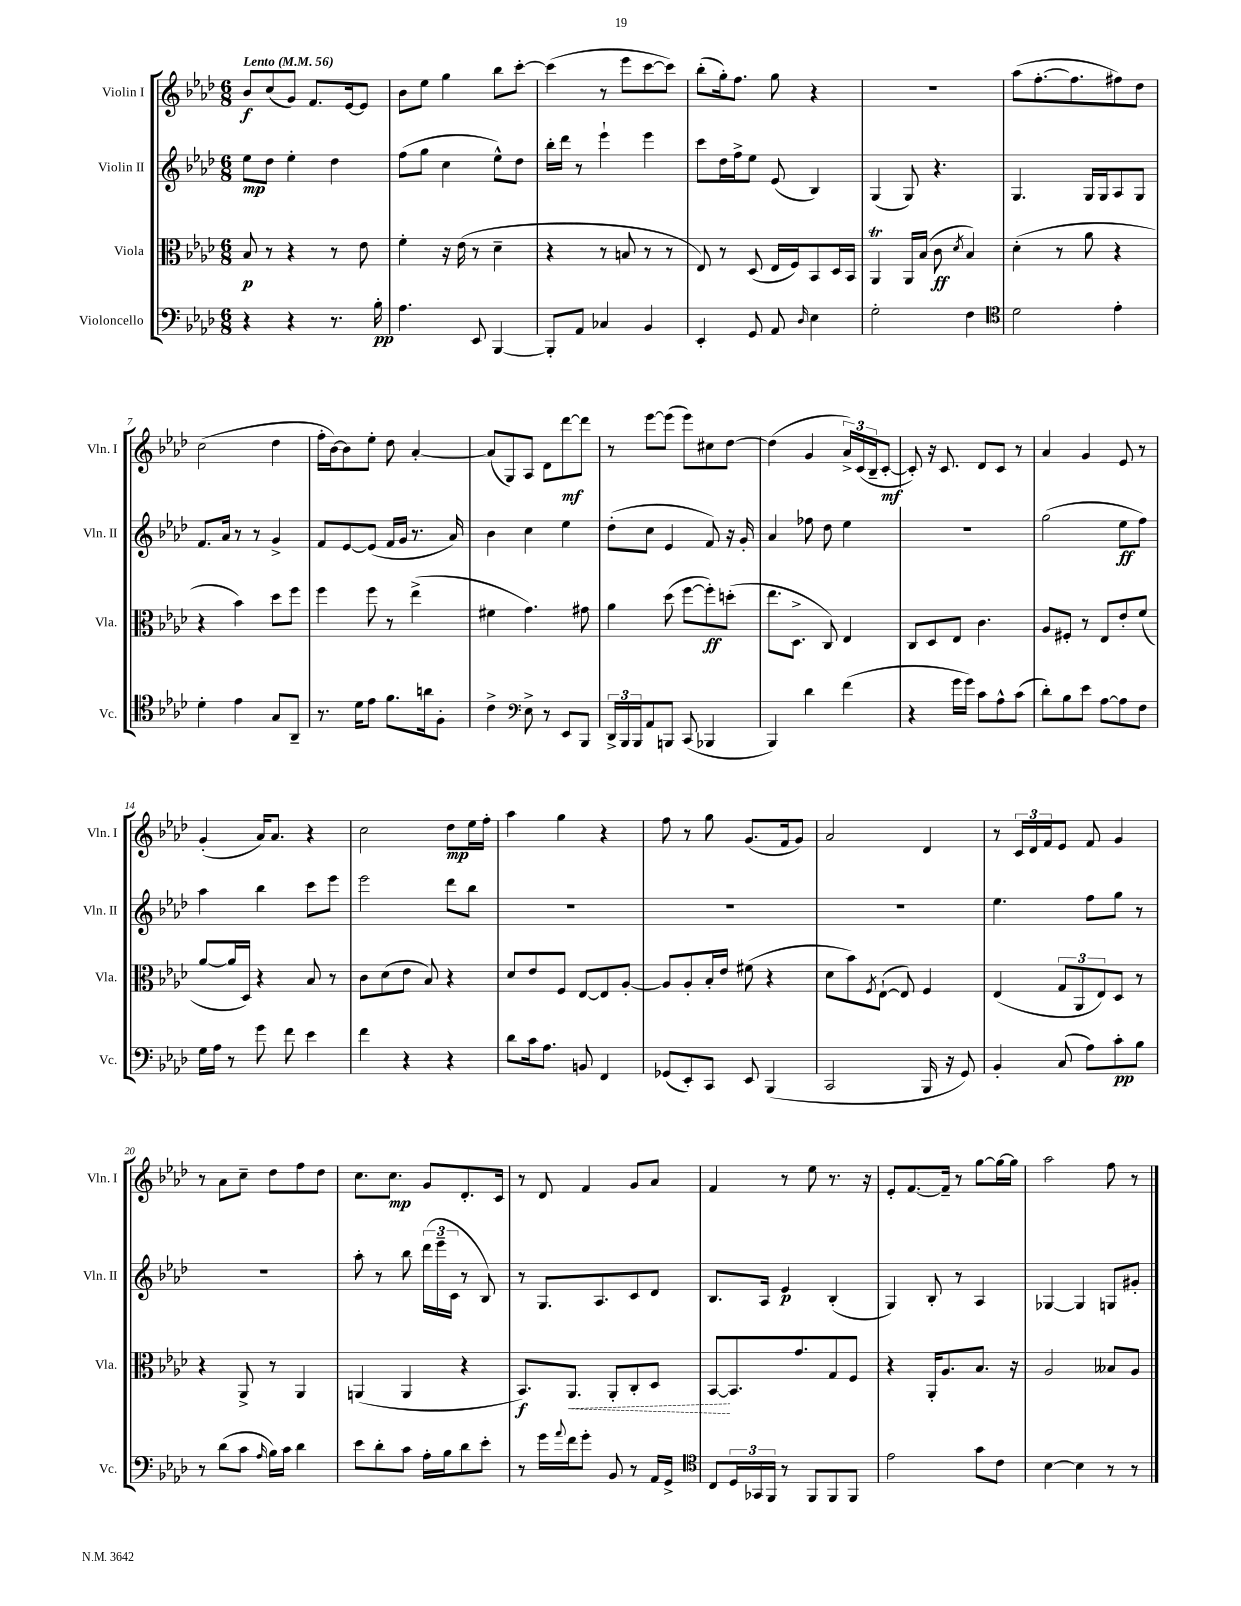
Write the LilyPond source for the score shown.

<<
\new StaffGroup <<
\new Staff = "s0" \with { instrumentName = "Violin I" shortInstrumentName = "Vln. I" } {
    \clef treble \key aes \major \numericTimeSignature \time 6/8 \tempo "Lento" 4 = 56
    bes'8\f c''8( g'8) f'8. ees'16~ ees'8 |
    bes'8 ees''8 g''4 bes''8 c'''8~-. |
    c'''4( r8 ees'''8 c'''8~ c'''8) |
    bes''8-.( g''16-.) f''8. g''8 r4 |
    R2. |
    aes''8( f''8.~-. f''8. fis''8) des''8 |
    c''2( des''4 |
    f''16-. bes'16~) bes'8 ees''8-. des''8 aes'4~-. |
    aes'8( g8) aes8 des'8 des'''8~\mf des'''8 |
    r8 ees'''8~ ees'''8( ees'''8) cis''8 des''8~ |
    des''4( g'4 \tuplet 3/2 { aes'16->) c'16( bes16-- } c'8~-.\mf |
    c'8-.) r16 c'8. des'8 c'8 r8 |
    aes'4 g'4 ees'8 r8 |
    g'4-.( aes'16) aes'8. r4 |
    c''2 des''8\mp ees''16 f''16-. |
    aes''4 g''4 r4 |
    f''8 r8 g''8 g'8.( f'16 g'8) |
    aes'2 des'4 |
    r8 \tuplet 3/2 { c'16 des'16 f'16 } ees'8 f'8 g'4 |
    r8 aes'8 c''8-- des''8 f''8 des''8 |
    c''8. c''8.\mp g'8 des'8.-. c'16 |
    r8 des'8 f'4 g'8 aes'8 |
    f'4 r8 ees''8 r8. r16 |
    ees'8-. f'8.~ f'16-- r8 g''8~ g''16~ g''16 |
    aes''2 f''8 r8 \bar "|." |
}
\new Staff = "s1" \with { instrumentName = "Violin II" shortInstrumentName = "Vln. II" } {
    \clef treble \key aes \major \numericTimeSignature \time 6/8
    ees''8\mp des''8 ees''4-. des''4 |
    f''8( g''8 c''4 ees''8-^) des''8 |
    bes''16-. des'''16 r8 ees'''4-! ees'''4 |
    c'''8 des''16 f''16-> ees''8 ees'8( bes4) |
    g4( g8) r4. |
    g4. g16 g16 aes8 g8 |
    f'8. aes'16 r8 r8 g'4-> |
    f'8 ees'8~ ees'8( f'16 g'16 r8. aes'16) |
    bes'4 c''4 ees''4 |
    des''8-.( c''8 ees'4 f'8) r16 g'16-. |
    aes'4 fes''8 des''8 ees''4 |
    R2. |
    g''2( ees''8\ff f''8) |
    aes''4 bes''4 c'''8 ees'''8 |
    ees'''2 des'''8 bes''8 |
    R2. |
    R2. |
    R2. |
    ees''4. f''8 g''8 r8 |
    R2. |
    aes''8-. r8 bes''8 \tuplet 3/2 { des'''16( ees'''16-- c'16 } r8 bes8) |
    r8 g8. aes8. c'8 des'8 |
    bes8. aes16 ees'4\p bes4-.( |
    g4) bes8-. r8 aes4 |
    ges4~ ges4 g8 gis'8-. \bar "|." |
}
\new Staff = "s2" \with { instrumentName = "Viola" shortInstrumentName = "Vla." } {
    \clef alto \key aes \major \numericTimeSignature \time 6/8
    bes8\p r8 r4 r8 ees'8 |
    f'4-. r16 ees'16( r8 des'4-- |
    r4 r8 b8 r8 r8 |
    ees8) r8 des8( ees16 f16) bes,8 des16 bes,16 |
    aes,4\trill aes,16 bes16( c'8\ff \acciaccatura { des'8 } bes4) |
    des'4-.( r8 aes'8 r4 |
    r4 bes'4) des''8 f''8 |
    f''4 f''8 r8 ees''4->( |
    fis'4 g'4.) gis'8 |
    aes'4 des''8( f''8~ f''8-.\ff) d''8-.( |
    ees''8. des8.-> c8) ees4 |
    c8 des8 ees8 c'4. |
    aes8 fis8-. r8 ees8 ees'8-. f'8( |
    aes'8~ aes'16 des16) r4 bes8 r8 |
    c'8 des'8( ees'8 bes8) r4 |
    des'8 ees'8 f8 ees8~ ees8 aes8~-. |
    aes8 aes8-. bes16-. ees'16 fis'8( r4 |
    des'8 bes'8) \acciaccatura { f8 } ees8~-!( ees8) f4 |
    ees4( \tuplet 3/2 { g8 aes,8 ees8) } des8 r8 |
    r4 aes,8-> r8 aes,4 |
    a,4( a,4 r4 |
    bes,8.\f) \once \override Hairpin.style = #'dashed-line aes,8.\< aes,8-. c8-. des8 |
    bes,8~\! bes,8. g'8. g8 f8 |
    r4 aes,16-. aes8. bes8. r16 |
    aes2 beses8 aes8 \bar "|." |
}
\new Staff = "s3" \with { instrumentName = "Violoncello" shortInstrumentName = "Vc." } {
    \clef bass \key aes \major \numericTimeSignature \time 6/8
    r4 r4 r8. bes16-.\pp |
    aes4. ees,8 bes,,4~ |
    bes,,8-. aes,8 ces4 bes,4 |
    ees,4-. g,8 aes,8 \grace { des16 } ees4 |
    g2-. f4 |
    \clef tenor des'2 ees'4-. |
    des'4-. ees'4 g8 aes,8-- |
    r8. des'16 ees'8 f'8. a'16 f8-. |
    c'4-> \clef bass ees8-> r8 ees,8 bes,,8 |
    \tuplet 3/2 { des,16-> bes,,16 bes,,16 } aes,8 b,,8 c,8( bes,,4 |
    bes,,4) des'4 f'4( |
    r4 g'16 g'16) c'8 aes8-^ c'8( |
    des'8-.) bes8 ees'8 aes8~ aes8 f8 |
    g16 aes16 r8 g'8 f'8 ees'4 |
    f'4 r4 r4 |
    des'8 c'16 aes8. b,8 f,4 |
    ges,8( ees,8-.) c,8 ees,8 bes,,4( |
    c,2 bes,,16 r16 g,8) |
    bes,4-. c8( aes8) c'8-.\pp bes8 |
    r8 des'8( c'8 \grace { aes16 } bes16) c'16 des'4 |
    ees'8 des'8-. c'8 aes16-. bes16 des'8 ees'8-. |
    r8 g'16 \appoggiatura { aes'8 } f'16 g'8-. bes,8 r8 aes,16 g,16-> |
    \clef tenor c8 \tuplet 3/2 { des16 ges,16 f,16 } r8 f,8 f,8 f,8 |
    ees'2 g'8 c'8 |
    bes4~ bes4 r8 r8 \bar "|." |
}
>>
>>
